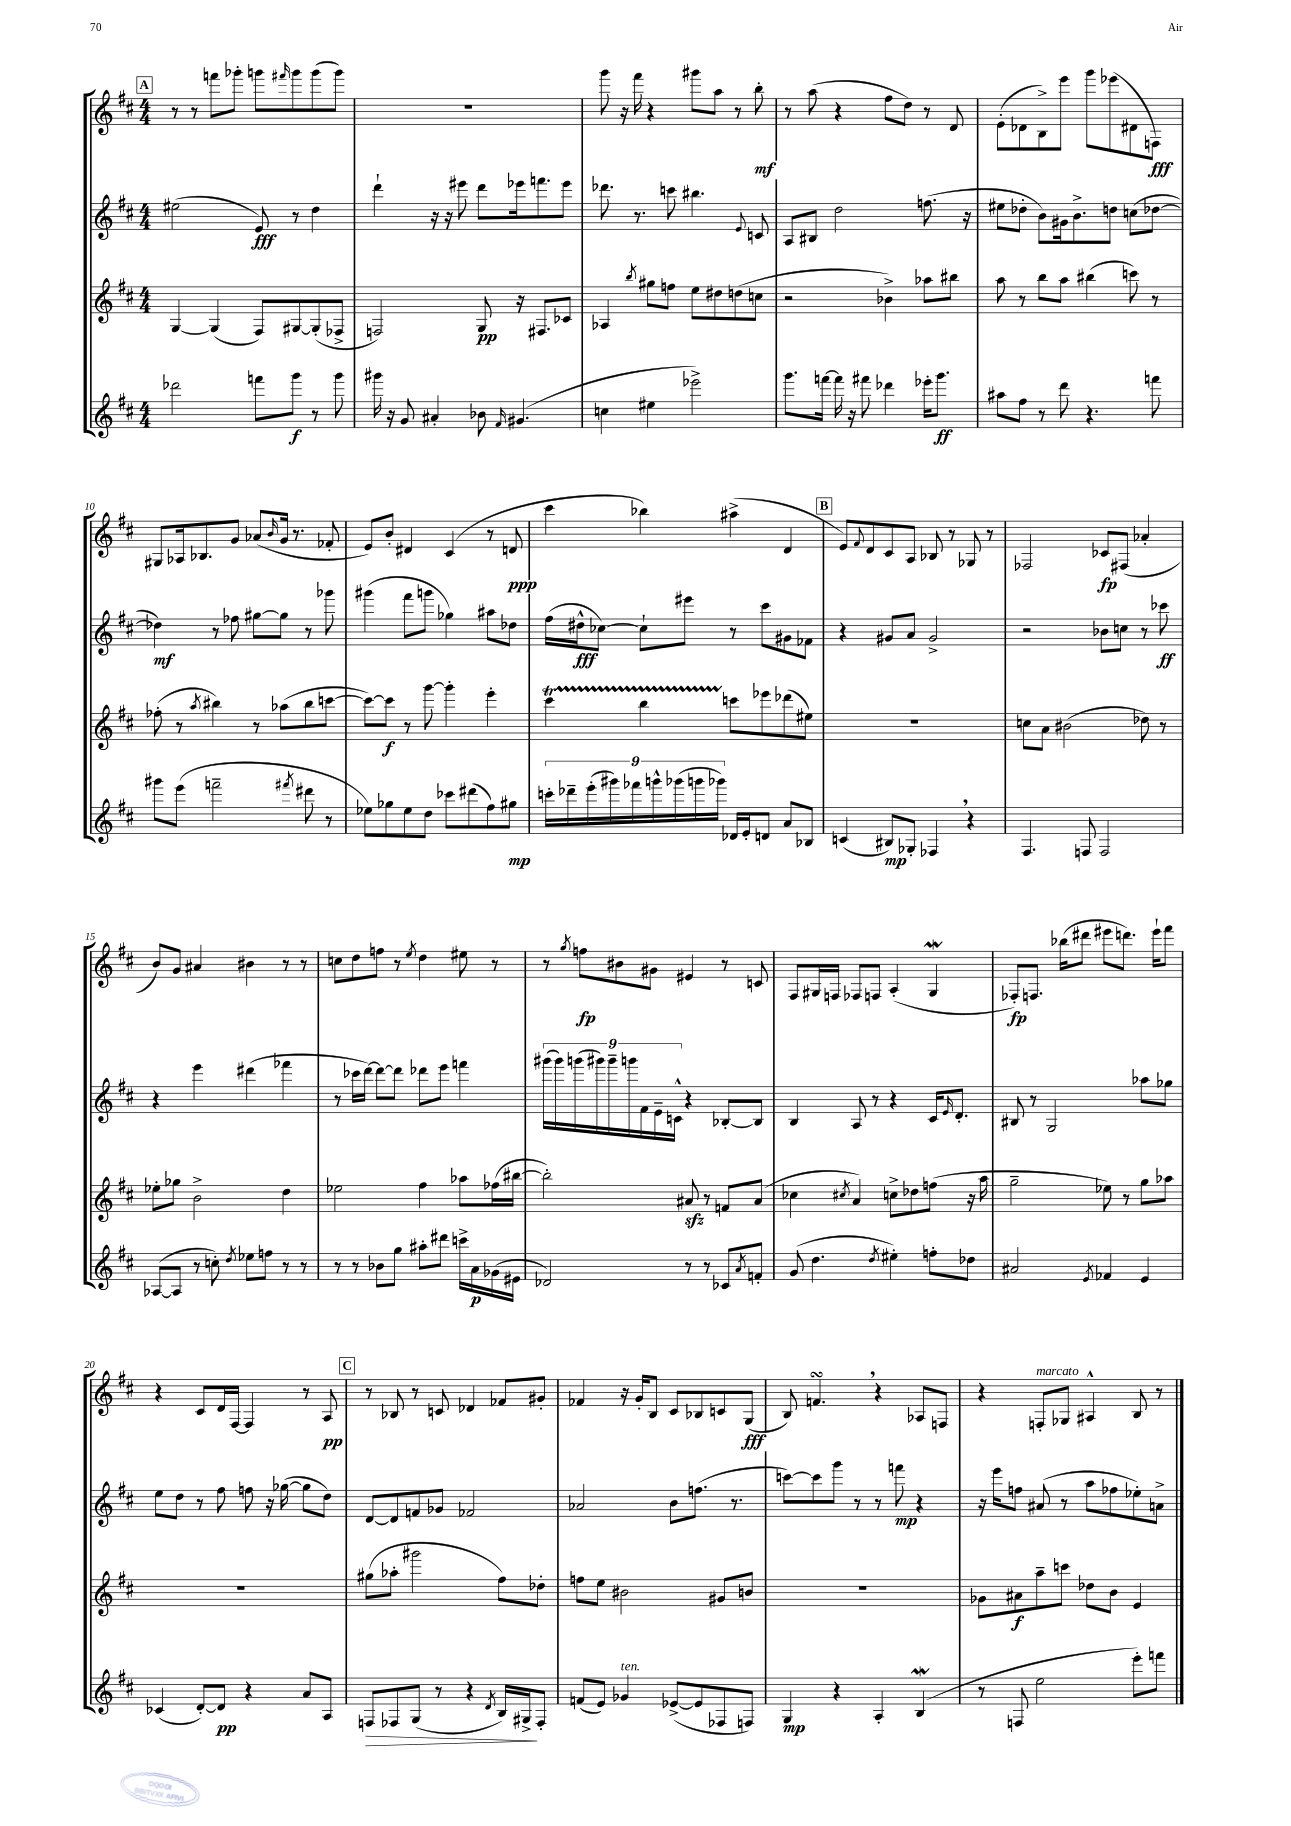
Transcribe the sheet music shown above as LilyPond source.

<<
\new StaffGroup <<
\new Staff = "s0" {
    \clef treble \key d \major \numericTimeSignature \time 4/4
    \mark \markup { \box "A" } r8 r8 f'''8 ges'''8-. g'''8 \grace { fis'''16 } g'''8 g'''8( g'''8) |
    R1 |
    g'''8 r16 fis'''16 r4 gis'''8 a''8 r8 b''8-.\mf |
    r8 a''8( r4 fis''8 d''8) r8 d'8 |
    e'8-.( des'8 b8->) e'''8 g'''8 ees'''8( dis'8 f8\fff) |
    gis8 aes16 bes8. g'8 aes'8( \grace { b'16 } g'16 r8. fes'8-. |
    e'8) b'8-. dis'4 cis'4( r8 d'8\ppp |
    cis'''4 bes''4) ais''4->( d'4 |
    \mark \markup { \box "B" } e'8) \appoggiatura { fis'8 } d'8 cis'8 a8 bes8 r8 ges8 r8 |
    fes2 ces'8\fp fis8( aes'4-. |
    b'8) g'8 ais'4 bis'4 r8 r8 |
    c''8 d''8 f''8 r8 \acciaccatura { e''8 } d''4 eis''8 r8 |
    r8 \acciaccatura { g''8 } f''8\fp bis'8 gis'8 eis'4 r8 c'8 |
    fis8 gis16 f16 fes8 f8 a4-.( gis4\mordent |
    fes8-.\fp) f8. bes''16( dis'''8 eis'''8 d'''8.) eis'''16-! fis'''8 |
    r4 cis'8 d'16 fis16~ fis4 r8 a8\pp |
    \mark \markup { \box "C" } r8 bes8 r8 c'8 des'4 fes'8 gis'8-. |
    fes'4 r16 g'16-. b8 cis'8 bes8 c'8 g8\fff( |
    b8) f'4.\turn \breathe r4 aes8 f8 |
    r4 f8-.^\markup { \italic "marcato" } ges8 ais4-^ b8 r8 \bar "|." |
}
\new Staff = "s1" {
    \clef treble \key d \major \numericTimeSignature \time 4/4
    \mark \markup { \box "A" } eis''2( e'8\fff) r8 d''4 |
    d'''4-! r16 r16 eis'''8 d'''8 ees'''16 f'''8. ees'''8 |
    des'''8. r8. c'''8 bis''4. \appoggiatura { e'8 } c'8 |
    a8 bis8 d''2 f''8.( r16 |
    eis''8 des''8-. b'8) gis'16 b'8.-> d''8 c''8( des''8~ |
    des''4\mf) r8 fes''8 gis''8~ gis''8 r8 ges'''8 |
    gis'''4( fis'''8 g'''8 ges''4) ais''8 des''8 |
    fis''16( dis''16-^\fff ces''8~) ces''8-! eis'''8 r8 cis'''8 gis'8 fes'8 |
    \mark \markup { \box "B" } r4 gis'8 a'8 gis'2-> |
    r2 bes'8 c''8 r8 ces'''8\ff |
    r4 e'''4 dis'''4( fes'''4 |
    r8 ces'''16 d'''16~) d'''8~ d'''8 des'''8 e'''8 f'''4 |
    \tuplet 9/8 { gis'''16( gis'''16) g'''16( gis'''16) gis'''16-- g'''16 fis'16 e'16-- c'16-^ } r4 bes8~-. bes8 |
    b4 a8 r8 r4 cis'16 \grace { e'16 } d'8.-. |
    bis8 r8 g2 aes''8 ges''8 |
    e''8 d''8 r8 fis''8 f''8 r16 ges''16~( ges''8 d''8) |
    \mark \markup { \box "C" } d'8~ d'8 f'8 ges'8 fes'2 |
    aes'2 b'8 f''8.( r8. |
    c'''8~) c'''8 g'''8 r8 r8 f'''8\mp r4 |
    r16 e'''16 f''8 ais'8( r8 a''8 fes''8 ees''8-.) a'8-> \bar "|." |
}
\new Staff = "s2" {
    \clef treble \key d \major \numericTimeSignature \time 4/4
    \mark \markup { \box "A" } g4~ g4( fis8) gis8~ gis8-.( fes8-> |
    f2) g8\pp r16 fis8. ces'8 |
    aes4 \acciaccatura { b''8 } gis''8 f''8 e''8 dis''8 d''8( c''8 |
    r2 bes'4->) aes''8 bis''8 |
    a''8 r8 b''8 a''8 bis''4( c'''8) r8 |
    fes''8-.( r8 \acciaccatura { a''8 } bis''4) r8 aes''8( bis''8 c'''8~ |
    c'''8~) c'''8\f r8 g'''8~ g'''4-. e'''4-. |
    cis'''4\startTrillSpan b''4 c'''8\stopTrillSpan ees'''8 des'''8( eis''8) |
    \mark \markup { \box "B" } R1 |
    c''8 a'8 bis'2( des''8) r8 |
    ees''8-. ges''8 b'2-> d''4 |
    ees''2 fis''4 aes''8 fes''16( bis''16~ |
    bis''2-.) ais'8\sfz r8 f'8 ais'8( |
    ces''4 \acciaccatura { cis''8 } a'4) c''8-> des''8 f''8( r16 a''16 |
    g''2-- ees''8) r8 g''8 aes''8 |
    R1 |
    \mark \markup { \box "C" } gis''8( aes''8-. gis'''2 fis''8) des''8-. |
    f''8 e''8 bis'2 gis'8 b'8 |
    R1 |
    ges'8 ais'8\f a''8-- c'''8 des''8 b'8 e'4 \bar "|." |
}
\new Staff = "s3" {
    \clef treble \key d \major \numericTimeSignature \time 4/4
    \mark \markup { \box "A" } des'''2 f'''8 g'''8\f r8 g'''8 |
    gis'''16 r16 g'8 ais'4-. bes'8 \grace { fis'16 } gis'4.( |
    c''4 eis''4 ees'''2->) |
    g'''8. f'''16~ f'''16 r16 fis'''8 des'''4 ees'''16-. g'''8.\ff |
    ais''8 fis''8 r8 d'''8 r4. f'''8 |
    gis'''8 e'''8( f'''2-- \acciaccatura { fis'''8 } dis'''8 r8 |
    ees''8) ges''8 ees''8 d''8 ces'''8 dis'''8( fis''8) gis''8\mp |
    \tuplet 9/8 { c'''16-. des'''16-- e'''16-.( gis'''16) fes'''16 g'''16-^ ges'''16( g'''16 ges'''16) } des'16 e'16-. d'8 a'8 bes8 |
    \mark \markup { \box "B" } c'4( bis8\mp) ges8-. fes4 \breathe r4 |
    fis4. f8 f2 |
    aes8~( aes8 r8 c''8-.) \acciaccatura { d''8 } ees''8 f''8 r8 r8 |
    r8 r8 bes'8 g''8 ais''8-. dis'''8 c'''16-> a'16\p ges'16( eis'16 |
    des'2) r8 r8 ces'8 \acciaccatura { a'8 } f'8-. |
    g'8( d''4. \acciaccatura { d''8 } eis''4-.) f''8-. des''8 |
    ais'2 \acciaccatura { e'8 } fes'4 e'4 |
    ces'4( d'8~-.) d'8\pp r4 a'8 a8 |
    \mark \markup { \box "C" } f8\> fes8 g8( r8 r4 \acciaccatura { d'8 } b16) gis16->\! fes8-. |
    f'8( e'8) ges'4^\markup { \italic "ten." } ees'8~->( ees'8 fes8 f8) |
    g4\mp r4 a4-. b4\mordent( |
    r8 f8 e''2 e'''8-.) f'''8 \bar "|." |
}
>>
>>
\layout { \context { \Score currentBarNumber = #5 } }
